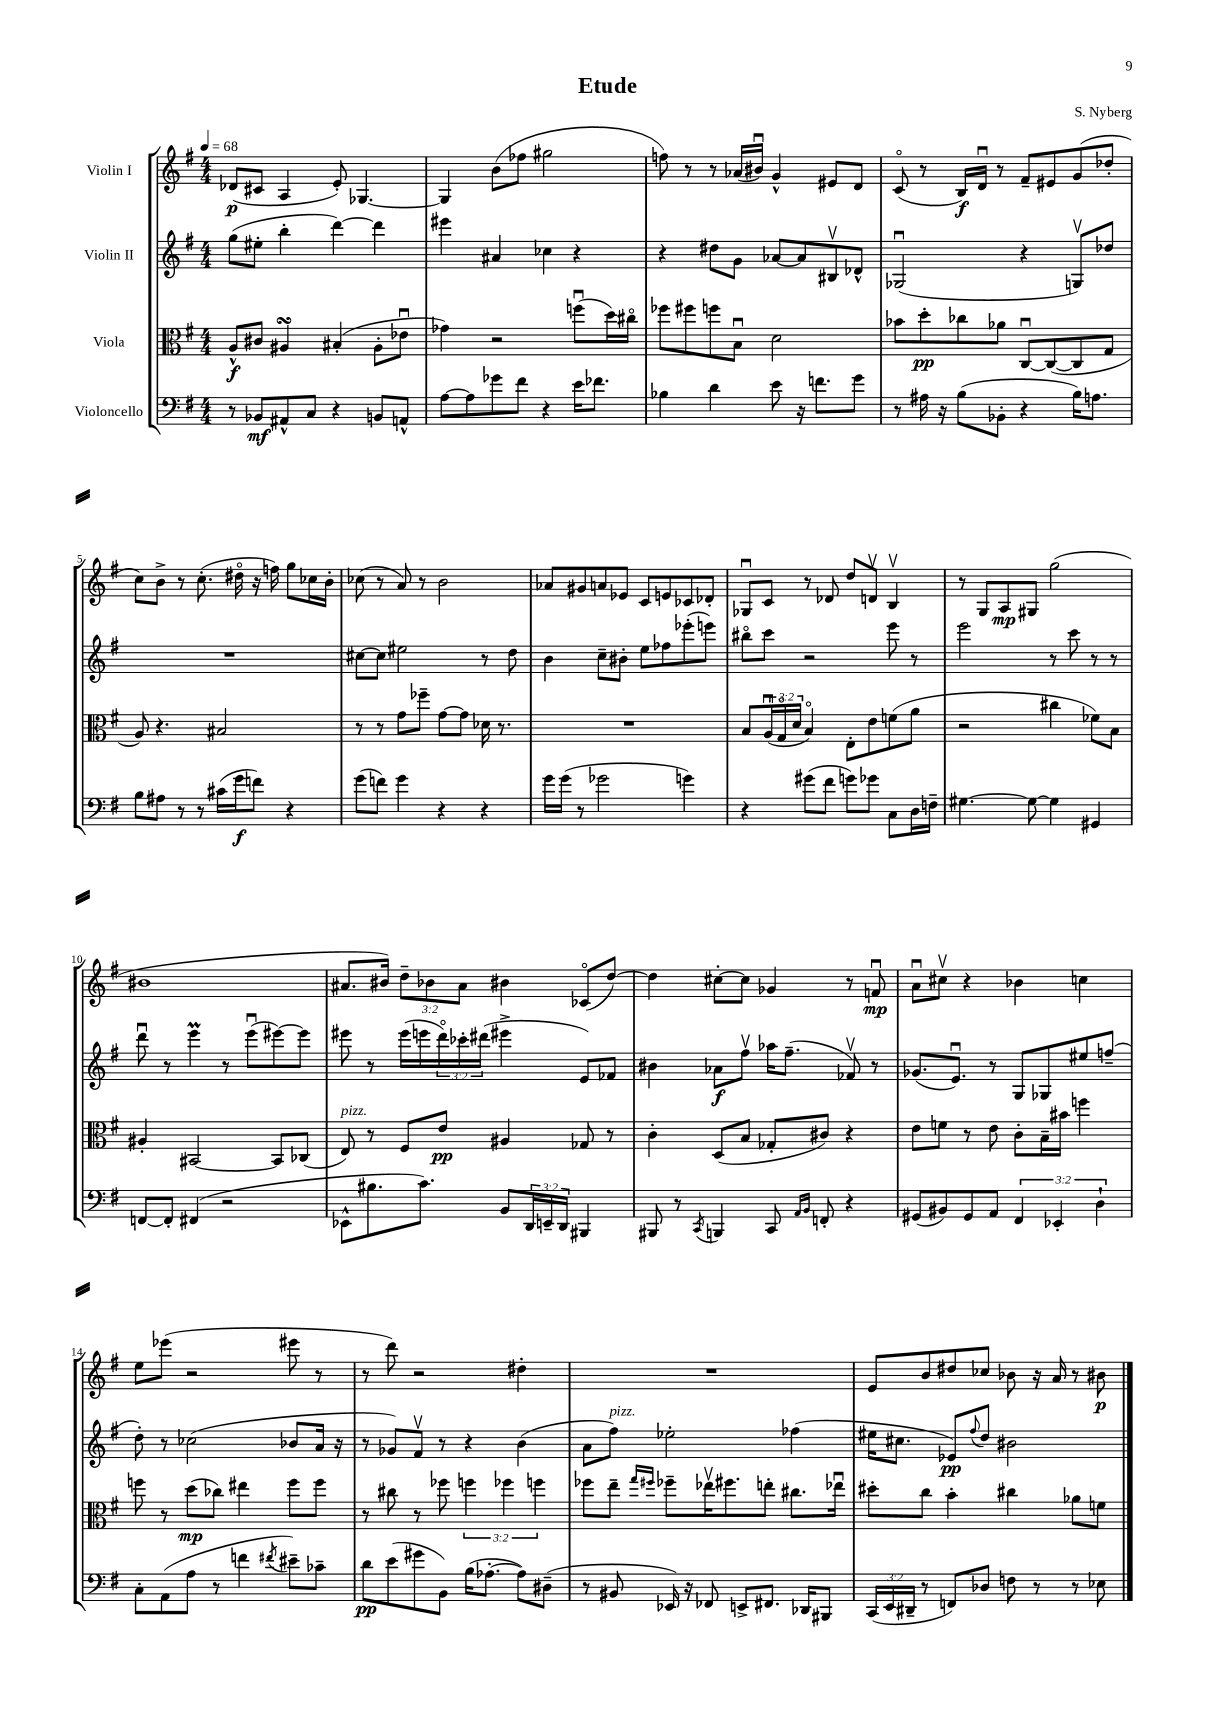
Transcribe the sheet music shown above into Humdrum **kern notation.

**kern	**kern	**kern	**kern
*staff4	*staff3	*staff2	*staff1
*clefF4	*clefC3	*clefG2	*clefG2
*k[f#]	*k[f#]	*k[f#]	*k[f#]
*M4/4	*M4/4	*M4/4	*M4/4
*MM68	*MM68	*MM68	*MM68
8r	8A^^	(8gg	(8d-
8BB-	8c#	8ee#'	8c#
8AA#^^	4A#	4bb'	4A
8C	.	.	.
4r	(4B#'	[4ddd)	8e')
.	.	.	[4.G-
8BB	8A#'	4ddd]	.
8AA^^	8e-u	.	.
=	=	=	=
[8A	4g-)	4eee#	4G-]
8A]	.	.	.
8g-	2r	4a#	(8b
8f#	.	.	8ff-
4r	.	4cc-	2gg#
16e	(8ffu	4r	.
8.f-	.	.	.
.	16dd)	.	.
.	16cc#o	.	.
=	=	=	=
4B-	8ff-	4r	8ff)
.	8ff#	.	8r
4d	8ff	8dd#	8r
.	8Bu	8g	(16a-
.	.	.	16b#u)
8e	2d	[8a-	4g^^
16r	.	8a-]	.
8.f	.	.	.
.	.	8B#v	8e#
8g	.	8d-^^	8d
=	=	=	=
8r	8b-	(2G-u	(8co
16A#	8dd'	.	8r
16r	.	.	.
(8B	8cc-	.	16B)
.	.	.	16du
8BB-'	8a-	.	8r
4r	[8Cu	4r	8f#~
.	(8C_	.	8e#
16B)	8C]	8Gv)	(8g
8.A	.	.	.
.	8G	8dd-	8dd-'
=	=	=	=
8B	8A)	1r	8cc)
8A#	4.r	.	8b^
8r	.	.	8r
8r	.	.	(8.cc'
(16c#	2B#	.	.
16g	.	.	16dd#o
8f)	.	.	16r
.	.	.	16ff)
4r	.	.	8gg
.	.	.	16cc-
.	.	.	16b'
=	=	=	=
(8g	8r	[8cc#	(8cc-
8f)	8r	8cc#]	8r
4g	8g	2ee#	8a)
.	8ff-~	.	8r
4r	[8g	.	2b
.	8g]	.	.
4r	16d-	8r	.
.	8.r	.	.
.	.	8dd	.
=	=	=	=
16g	1r	4b	8a-
(16g	.	.	.
8r	.	.	8g#
2g-	.	8cc~	8a
.	.	8b#'	8e-
.	.	8ee	8c
.	.	8ff-	8e
4g)	.	(8eee-'	8c-
.	.	8eee)	8d-'
=	=	=	=
4r	8B	8bb#o	8G-u
.	(24Au	8ccc	8c
.	24Go	.	.
.	24d	.	.
(8g#	4Bo)	2r	8r
8f#	.	.	8d-
8g)	8E'	.	8dd
8g-	8e	.	8dv
8C	(8f	8eee	4Bv
16D	8a	8r	.
16F~	.	.	.
=	=	=	=
[4.G#	2r	2eee	8r
.	.	.	8G
.	.	.	8A
8G#_	.	.	8G#
4G#]	4cc#	8r	(2gg
.	.	8ccc	.
4GG#	8f-)	8r	.
.	8B	8r	.
=	=	=	=
[8FF	4A#'	8dddu	1b#
8FF']	.	8r	.
(4FF#	[2BB#	4eee	.
2r	.	8r	.
.	.	(8eeeu	.
.	8BB#]	[8eee#)	.
.	(8C-	8eee#]	.
=	=	=	=
8EE-^^	8E)	8eee#	8.a#
8.B#	8r	8r	.
.	.	.	16b#)
.	8F#	(16eee#	12dd~
8.c)	.	16eee	.
.	.	.	12b-
.	8e	24dddo)	.
.	.	24ccc-'	12a#
.	.	(24ddd#	.
8BB	4A#	4eee#^	4b#
24DD	.	.	.
24EE~	.	.	.
24DD	.	.	.
4BBB#	8G-	8e)	(8c-o
.	8r	8f-	[8dd)
=	=	=	=
8BBB#	4c'	4b#	4dd]
8r	.	.	.
8qCC	.	.	.
4BBB	(8D	8a-	[8cc#'
.	8B	8ff#v	8cc#]
8CC	8G-'	16aa-	4g-
.	.	(8.ff#~	.
16qqAA	.	.	.
16qqBB	.	.	.
8FF'	8c#)	.	.
4r	4r	8f-v)	8r
.	.	8r	8fu
=	=	=	=
(8GG#	8e	(8.g-	8au
8BB#)	8f	.	8cc#v
.	.	8.eu)	.
8GG#	8r	.	4r
8AA	8e	8r	.
6FF#	8c'	8G	4b-
.	16B~	8G-	.
6EE-'	.	.	.
.	16b#	.	.
.	4ff	8ee#	4cc
6D`	.	.	.
.	.	(8ff~	.
=	=	=	=
8C'	8ff	8dd')	8ee
(8AA	8r	8r	(8eee-
8A	(8dd	(2cc-	2r
8r	8cc-)	.	.
4f	4ee#	.	.
8qf#	.	.	.
8e#~)	8ff	8b-	8eee#
8c-~	8ff	16a	8r
.	.	16r	.
=	=	=	=
8d	8r	8r	8r
(8e	8cc#	8g-)	8ddd)
8g#	8r	8f#v	2r
8BB)	8ff-	8r	.
(16B	6ff	4r	.
[8.A-'	.	.	.
.	6ff-	.	.
8A-])	.	(4b	4dd#'
.	6ff	.	.
(8D#~	.	.	.
=	=	=	=
8r	8ff-	8a	1r
8BB#	8ee~	8ff#)	.
.	16qqgg	.	.
.	16qqff#	.	.
16EE-)	8ff-~	2ee-'	.
16r	.	.	.
8FF-	16ee-v	.	.
.	8.ff#	.	.
8EE^	.	.	.
8.FF#	8ee'	.	.
.	8.cc#	(4ff-	.
16DD-	.	.	.
8BBB#	.	.	.
.	16ee-u	.	.
=	=	=	=
(24CC	8dd#'	16ee#	8e
24EE	.	.	.
.	.	8.cc#	.
24DD#~	.	.	.
8r	8cc	.	8b
8FF)	4b'	8e-)	8dd#
.	.	8qqff#	.
8D-	.	8dd	8cc-
8F	4cc#	2b#	8b-
8r	.	.	16r
.	.	.	16a
8r	8a-	.	8r
8E-	8f	.	8b#
==	==	==	==
*-	*-	*-	*-
